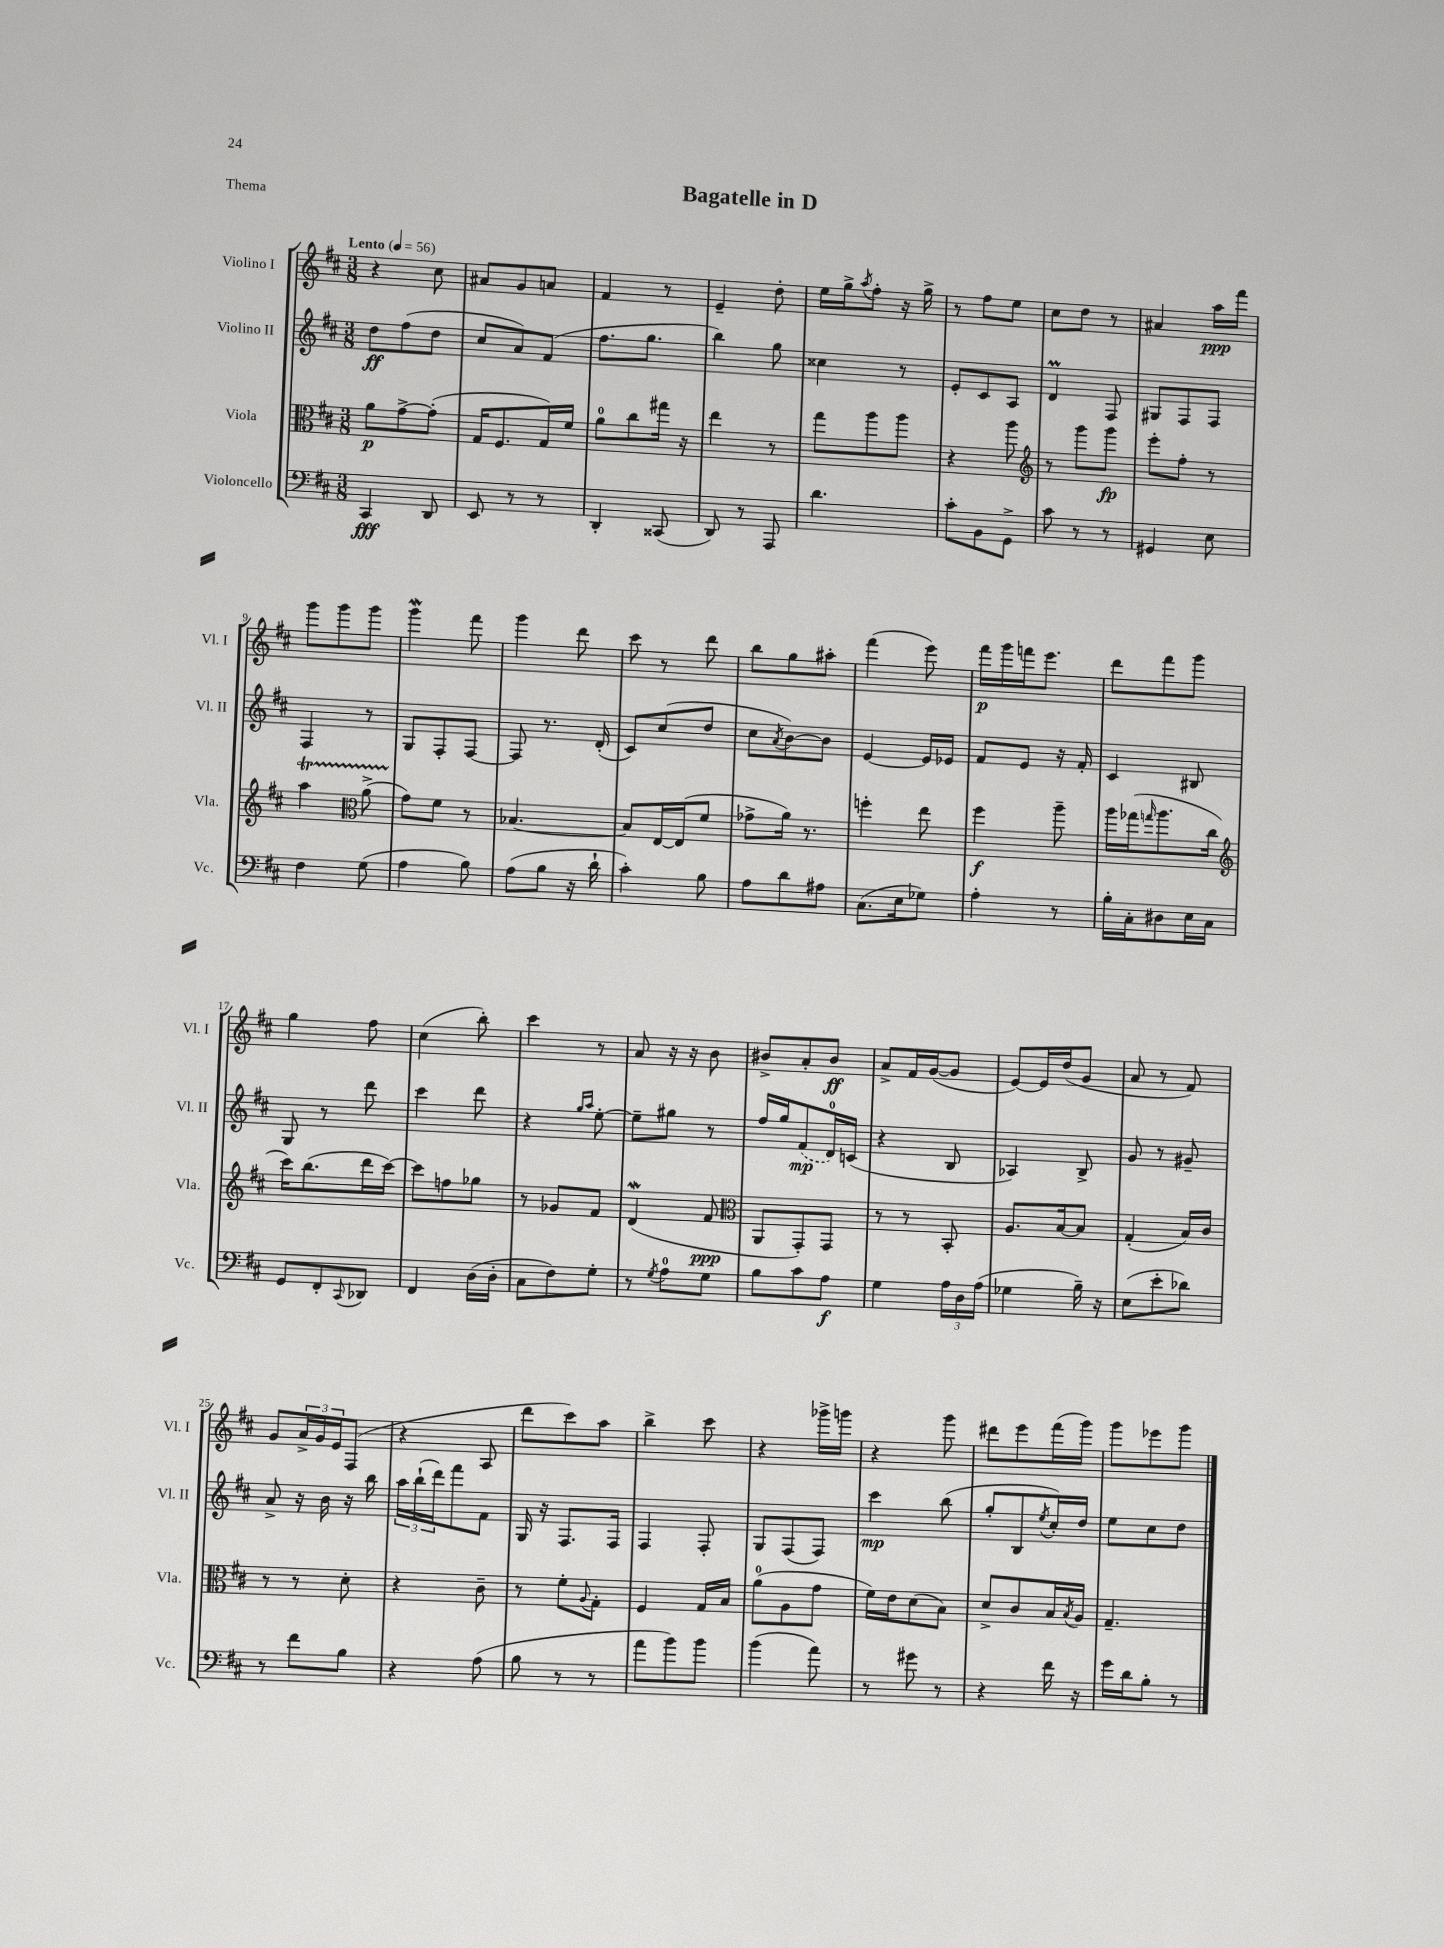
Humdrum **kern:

**kern	**kern	**kern	**kern
*staff4	*staff3	*staff2	*staff1
*clefF4	*clefC3	*clefG2	*clefG2
*k[f#c#]	*k[f#c#]	*k[f#c#]	*k[f#c#]
*M3/8	*M3/8	*M3/8	*M3/8
*MM56	*MM56	*MM56	*MM56
4CC#	8a	8dd	4r
.	[8g^	(8ff#	.
8DD	(8g']	8dd	8cc#
=	=	=	=
8EE	16G	8cc#	8a#
.	8.F#	.	.
8r	.	8a)	8g
8r	16G)	(8f#	8a
.	16f#	.	.
=	=	=	=
4DD'	8a	8.ff#	4f#
.	8cc#	.	.
.	.	8.gg	.
(8CC##	16gg#	.	8r
.	16r	.	.
=	=	=	=
8DD)	4ee	4bb)	4e~
8r	.	.	.
8AAA	8r	8gg	8dd'
=	=	=	=
4.d	8gg	4cc##	16ee
.	.	.	16gg^
.	.	.	8qaa
.	8aa	.	8ff#'
.	8aa	8r	16r
.	.	.	16gg^
=	=	=	=
8c#'	4r	8e'	8r
8BB	.	8c#	8ff#
8GG^	8aa	8A	8ee
=	=	=	=
*	*clefG2	*	*
8c#	8r	4d	8cc#
8r	8ggg	.	8dd
8r	8ggg	8F#	8r
=	=	=	=
4GG#	8eee'	8G#	4a#
.	8ff#'	8F#	.
8E	8r	8F#	16aa
.	.	.	16fff#
=	=	=	=
4F#	4aa	4F#	8ggg
.	.	.	8ggg
*	*clefC3	*	*
(8G	(8a^	8r	8ggg
=	=	=	=
4A	8g)	8G	4ggg
.	8f#	8F#'	.
8B)	8r	[8F#	8fff#
=	=	=	=
(8A	[4.B-	8F#]	4ggg
8B	.	8.r	.
16r	.	.	8ddd
16d`	.	(16d'	.
=	=	=	=
4c#')	8B-]	8c#)	8ccc#
.	[16E	(8cc#	8r
.	(16E]	.	.
8B	8f#	8dd	8ddd
=	=	=	=
8A	8g-^	8cc#	8bb
.	.	8qa	.
8d	16a)	[8b)	8gg
.	8.r	.	.
8A#	.	8b]	8aa#'
=	=	=	=
(8.C#	4ff'	[4e	(4fff#
16E	.	.	.
8G-)	8ee	16e]	8eee)
.	.	16e-	.
=	=	=	=
4A'	4ff#	8f#	16fff#
.	.	.	16ggg
.	.	8e	16fff
.	.	.	8.eee
8r	8aa~	16r	.
.	.	16f#'	.
=	=	=	=
16B'	16aa	4c#	8ddd
16C#'	(16gg-	.	.
.	16qqgg	.	.
8D#	8.aa	.	8fff#
16E	.	8B#	8ggg
16C#	16cc#	.	.
=	=	=	=
*	*clefG2	*	*
8GG	16ccc#)	8G	4gg
.	(8.bb	.	.
8FF#'	.	8r	.
8qqCC#	.	.	.
8DD-	16ddd	8ddd	8ff#
.	[16ccc#)	.	.
=	=	=	=
4FF#	8ccc#]	4ccc#	(4cc#
.	8ff	.	.
(16D	8gg-	8ddd	8bb')
16D'	.	.	.
=	=	=	=
8C#	8r	4r	4ccc#
8F#)	8g-	.	.
.	.	16qqgg	.
.	.	16qqaa	.
8G'	8f#	[8ee'	8r
=	=	=	=
8r	(4d	8ee~]	8a
8qG	.	.	.
8A	.	8gg#	16r
.	.	.	16r
8G	8f#	8r	8b
=	=	=	=
*	*clefC3	*	*
8B	8AA	16ff#	8b#^
.	.	16gg	.
8c#	8GG')	(8f#	8a'
8A	8GG	16d)	8b#
.	.	(16c	.
=	=	=	=
4G	8r	4r	8a^
.	8r	.	16f#
.	.	.	([16g
24A	8BB'	8B	8g]
24D	.	.	.
(24A	.	.	.
=	=	=	=
4G-	8.A	4A-)	[8e)
.	.	.	16e]
.	[16B	.	(16dd
16B~)	8B]	8B^	8g
16r	.	.	.
=	=	=	=
(8E	(4G'	8g	8a
8e'	.	8r	8r
8d-)	16B)	8g#~	8f#)
.	16c#	.	.
=	=	=	=
8r	8r	8a^	8g
8f#	8r	16r	24a^
.	.	.	24g
.	.	16b	.
.	.	.	24e
8B	8d'	16r	(8F#
.	.	16bb	.
=	=	=	=
4r	4r	24aa	4r
.	.	(24bb`	.
.	.	24ddd)	.
.	.	8fff#	.
(8A	8c#~	8f#	8A
=	=	=	=
8B	8r	16G	8ddd
.	.	16r	.
8r	8f#'	8.F#	8ccc#)
.	8qqA	.	.
8r	8G'	.	8aa
.	.	16F#	.
=	=	=	=
8a	4F#	4F#	4bb^
8b)	.	.	.
8b	16G	8F#'	8ccc#
.	16B	.	.
=	=	=	=
(4b	(8a	8G	4r
.	8A	(8F#	.
8a)	8g	8F#)	16ggg-^
.	.	.	16ggg
=	=	=	=
8r	16f#)	4ccc#	4r
.	16e	.	.
8g#	(8d	.	.
8r	8B)	(8bb	8ggg
=	=	=	=
4r	8d^	8gg'	8ddd#
.	8c#	8B	8eee
.	.	8qee	.
16f#	16B	16cc#')	(16fff#
.	8qB	.	.
16r	16A	16dd	16ggg)
=	=	=	=
16g	4.G~	8ee	8ggg
16d	.	.	.
8B'	.	8cc#	8eee-
8r	.	8dd	8ggg
==	==	==	==
*-	*-	*-	*-
